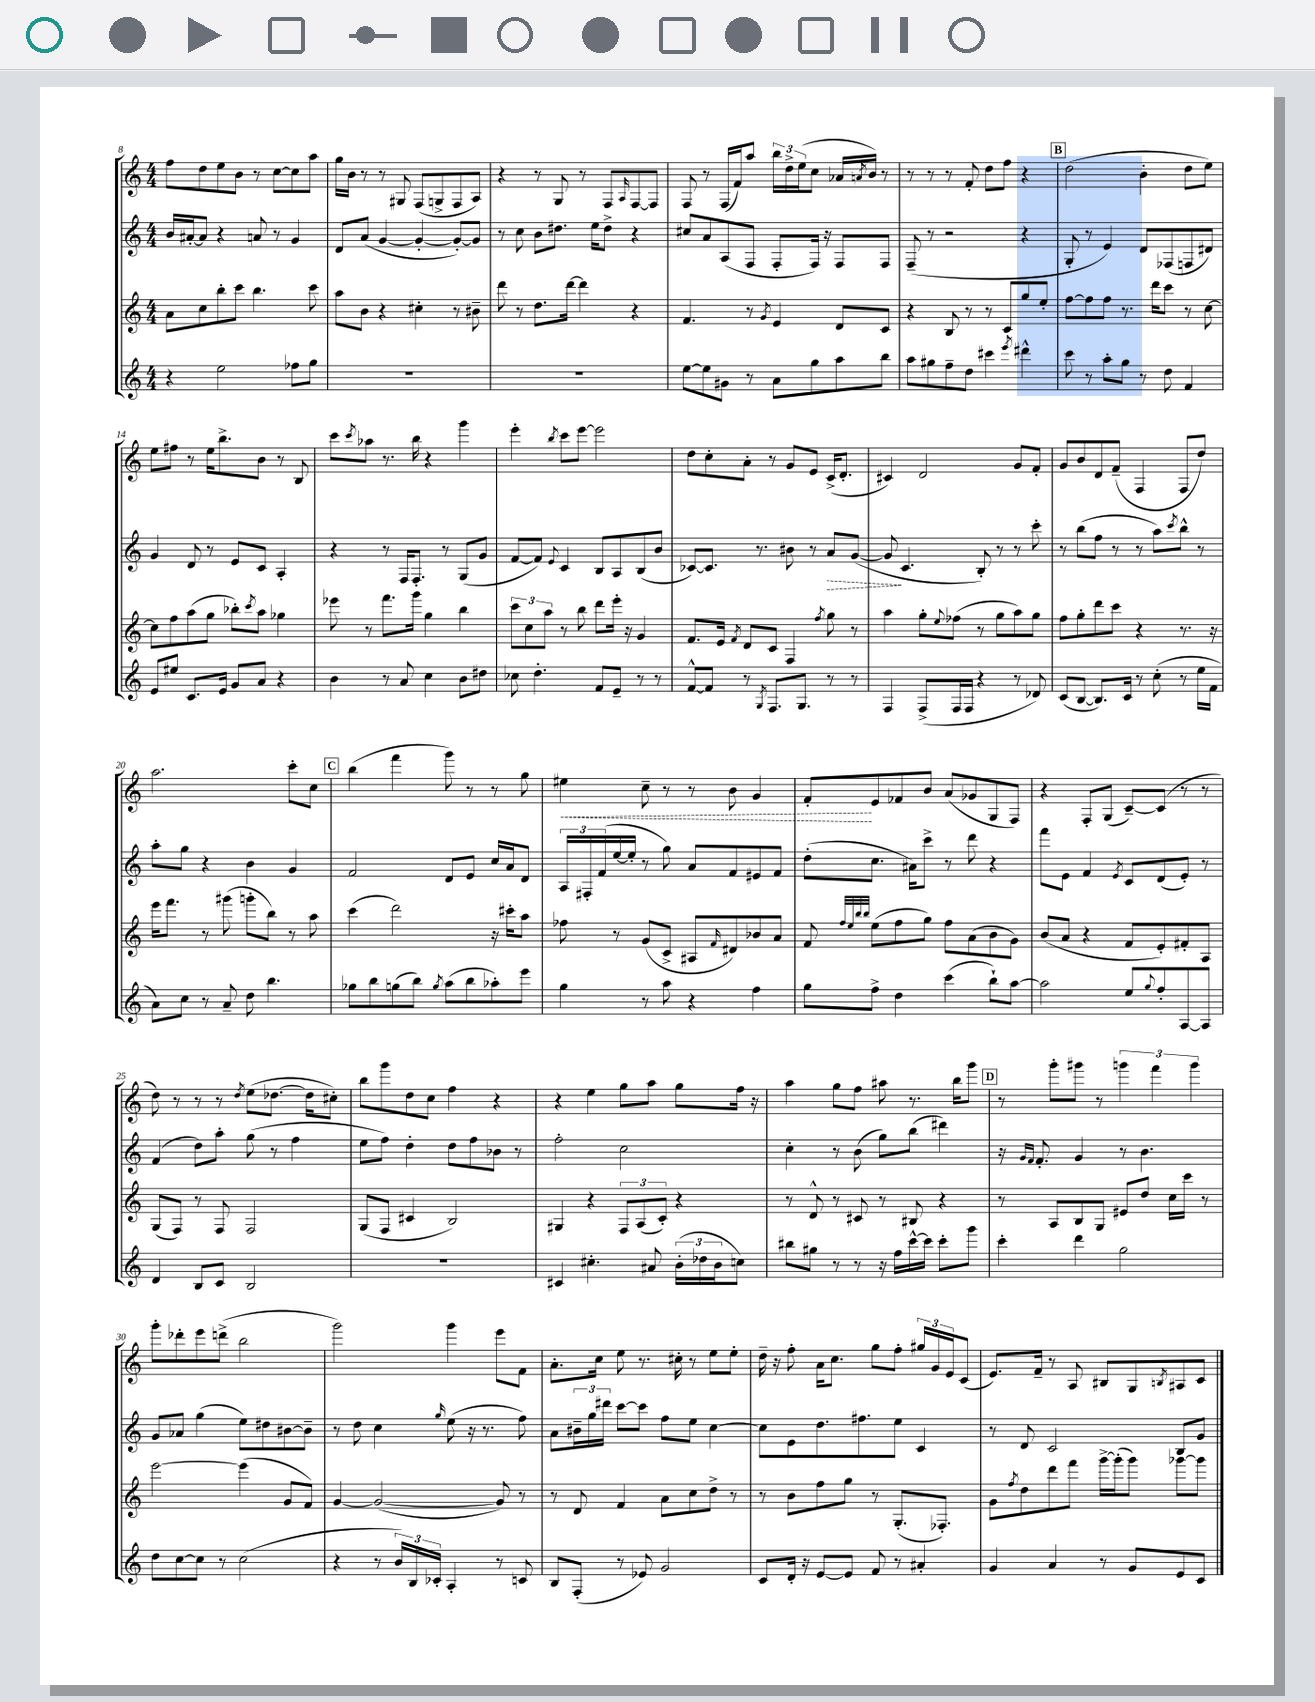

**kern	**kern	**kern	**dynam	**kern	**dynam
*part4	*part3	*part2	*part2	*part1	*part1
*staff4	*staff3	*staff2	*staff2	*staff1	*staff1
*clefG2	*clefG2	*clefG2	*	*clefG2	*
*k[]	*k[]	*k[]	*	*k[]	*
*M4/4	*M4/4	*M4/4	*	*M4/4	*
=8	=8	=8	=8	=8	=8
4r	8a\L	16b/LL	.	8ff\L	.
.	.	[16a#X'/J	.	.	.
.	8cc\	8a#/J]	.	8dd\	.
2ee\	8bb'\	4r	.	8ee\	.
.	8ccc\J	.	.	8b\J	.
.	4.bb\	8an/	.	8r	.
.	.	8r	.	[8cc\L	.
8ff-X\L	.	4g/	.	8cc\]	.
8gg\J	8ccc\	.	.	8aa\J	.
=9	=9	=9	=9	=9	=9
1r	8aa\L	8d/L	.	16gg\LL	.
.	.	.	.	16b\JJ	.
.	8b\J	(8a/J	.	8r	.
.	4r	[4g/	.	8r	.
.	.	.	.	8G#X/	.
.	4cc#X'\	4g'/_	.	(8F/L	.
.	.	.	.	8Gn^/	.
.	8r	8g'/L_)	.	8F/	.
.	8b#X~\	8g/J]	.	8A/J)	.
=10	=10	=10	=10	=10	=10
1r	8ddd\	8r	.	4r	.
.	8r	8cc\	.	.	.
.	8.dd\L	8b\L	.	8r	.
.	.	8.dd#X\J	.	8G/	.
.	[16ddd\Jk	.	.	.	.
.	4ddd\]	.	.	8r	.
.	.	16ee\KL	.	.	.
.	.	8dd#^\J	.	8F/L	.
.	.	.	.	16qqA/	.
.	4r	4r	.	[8F/	.
.	.	.	.	8F/J]	.
=11	=11	=11	=11	=11	=11
[8ee\L	4.f/	8cc#X/L	.	8F/	.
8ee\]	.	8a/	.	8r	.
8g#X\J	.	(8A/	.	(16F/LL	.
.	.	.	.	16f/J)	.
8r	8r	8F/J	.	8aa/J	.
.	8qg/	.	.	.	.
8a\L	4e/	8F'/L	.	24bb\LL	.
.	.	.	.	24dd^\	.
.	.	.	.	(24ee\J	.
8gg\	.	16F/Jk)	.	8cc\J	.
.	.	16r	.	.	.
8aa\	8d/L	8F/L	.	16a-X/LL	.
.	.	.	.	8qan/	.
.	.	.	.	16b/JJ)	.
8bb\J	8c/J	8F/J	.	8r	.
=12	=12	=12	=12	=12	=12
8aa\L	4r	(8F~/	.	8r	.
8gg#X\	.	8r	.	8r	.
8ff~\	8B/	2r	.	8r	.
8dd\J	8r	.	.	8f'/	.
4ccc#X\	8r	.	.	8dd\L	.
.	8c/L	.	.	8ff\J	.
8qeee/	.	.	.	.	.
4ddd#X^^\	8gg/	4r	.	4r	.
.	8ee'/J	.	.	.	.
!!LO:REH:place=s1:t=B
=13	=13	=13	=13	=13	=13
8ccc\	[8ff\L	8G'/	.	(2dd\	.
8r	8ff\]	8r	.	.	.
8aa'\L	8ff\J	4e/)	.	.	.
8gg\J	8.r	.	.	.	.
8r	.	8d/L	.	4b'\	.
.	16ddd\KL	.	.	.	.
8dd\	8ccc\J	(8F-X/	.	.	.
4f/	8r	8Fn/	.	8dd\L	.
.	[8cc\	8d#X/J)	.	8ee\J)	.
!!LO:LB:g=z
=14	=14	=14	=14	=14	=14
8e/L	8cc\L]	4g/	.	8ee\L	.
8ee#X/J	8ff\	.	.	8ff#X\J	.
8.c/L	(8aa\	8d/	.	8r	.
.	8gg\J	8r	.	16ee\KL	.
16e/Jk	.	.	.	8.bb^\	.
8g/L	8bb-X'\L)	8e/L	.	.	.
.	8qccc/	.	.	.	.
8a/J	8aa\J	8c/J	.	8b\J	.
4r	4gg-X\	4A'/	.	8r	.
.	.	.	.	8B/	.
=15	=15	=15	=15	=15	=15
4b\	8eee-X\	4r	.	8ccc\L	.
.	.	.	.	8qccc/	.
.	8r	.	.	8aa-X\J	.
8r	8.fff\L	8r	.	8.r	.
8a/	.	16F/KL	.	.	.
.	16ggg\Jk	8.F'/J	.	16bb\	.
4cc\	4gg\	.	.	4r	.
.	.	8r	.	.	.
8b\L	4bb\	(8G/L	.	4ggg\	.
8dd#X\J	.	8g/J	.	.	.
=16	=16	=16	=16	=16	=16
8cc-X\	12ccc\L	[8f/L	.	4eee'\	.
.	12cc\	.	.	.	.
4.dd'\	.	8f/J])	.	.	.
.	12aa\J	.	.	.	.
.	.	8qqe/	.	8qbb/	.
.	8r	4c/	.	8ccc\L	.
.	8bb\	.	.	[8eee\J	.
8f/L	8ddd\L	8B/L	.	2eee\]	.
8e~/J	16eee'\Jk	8A/	.	.	.
.	16r	.	.	.	.
8r	4g/	(8B/	.	.	.
8r	.	8b/J	.	.	.
=17	=17	=17	=17	=17	=17
[8f^^/L	8.f/L	[8c-X/L)	.	8dd\L	.
8f/J]	.	8.c-/J]	.	8cc'\	.
.	16e/Jk	.	.	.	.
.	8qf/	.	.	.	.
8r	8d/L	.	.	8a'\J	.
.	.	8.r	.	.	.
8qG/	.	.	.	.	.
8.F/L	8c/J	.	.	8r	.
.	4F/	8b#X\	.	8g/L	.
8.G/J	.	.	.	.	.
.	.	8r	.	8e/J	.
.	8qff/	.	.	.	.
!	!	!	!LO:HP:b	!	!
8r	8gg\	8a/L	>	(16c^/KL	.
.	.	.	.	8.d'/J	.
8r	8r	([8g/J	.	.	.
=18	=18	=18	=18	=18	=18
4F/	4aa\	8g/]	.	4c#X/)	.
.	.	4.c/	]	.	.
(8F^/L	8gg'\L	.	.	2d/	.
.	8qqee/	.	.	.	.
16F/L	(8ff-X\J	.	.	.	.
16F/JJ	.	.	.	.	.
4r	8r	8B'/)	.	.	.
.	8gg\L	8r	.	.	.
8r	8aa\)	8r	.	8g/L	.
8d-X/)	8gg\J	8ccc'\	.	8f'/J	.
=19	=19	=19	=19	=19	=19
(8c/L	8ff\L	8r	.	8g/L	.
[8B/J	8gg'\	(8bb\L	.	8b/	.
8.B/L])	8ddd\	8ff\J	.	8d/	.
.	8ccc\J	8r	.	(8f~/J	.
16c/Jk	.	.	.	.	.
8r	4r	8r	.	4F/	.
(8cc'\	.	8aa\L)	.	.	.
.	.	8qccc/	.	.	.
8r	8.r	8bb^^\J	.	8F/L	.
16ee\LL	.	8r	.	8dd/J)	.
16f\JJ	16r	.	.	.	.
!!LO:LB:g=z
=20	=20	=20	=20	=20	=20
8a\L)	16eee\KL	8aa'\L	.	2.aa\	.
.	8.fff\J	.	.	.	.
8cc\J	.	8gg\J	.	.	.
8r	8r	4r	.	.	.
8a~/	(8ggg#X\	.	.	.	.
8dd\	8gggn'\L	4b\	.	.	.
4.bb\	8bb\J)	.	.	.	.
.	8r	4g/	.	8ccc'\L	.
.	8aa\	.	.	8cc\J	.
!!LO:REH:place=s1:t=C
=21	=21	=21	=21	=21	=21
8gg-X\L	(4ccc\	2f/	.	(4bb\	.
8bb\	.	.	.	.	.
(8ggn\	2ddd\)	.	.	4fff\	.
8bb\J)	.	.	.	.	.
8qgg/	.	.	.	.	.
(8aa\L	.	8d/L	.	8ggg\)	.
8bb\	.	8e/J	.	8r	.
8aa-X'\)	16r	16cc/LL	.	8r	.
.	16ccc#X'\KL	16a/J	.	.	.
8eee\J	8aa\J	8d/J	.	8gg\	.
=22	=22	=22	=22	=22	=22
!	!	!	!	!	!LO:HP:b
4gg\	8ff-X\	24A/LL	.	4ee#X\	<
.	.	24F#X'/	.	.	.
.	.	(24f/	.	.	.
.	8r	[16ee/	.	.	.
.	.	16ee'/JJ]	.	.	.
8r	(8g/L	8r	.	8cc~\	.
8aa\	8c^/J	8gg\)	.	8r	.
4r	8A#X/L	8a/L	.	8r	.
.	16qqf/	.	.	.	.
.	8d#X/)	8f/	.	8b\	.
4ff\	8b-X/	8e#X/	.	4g/	.
.	8a/J	8f/J	.	.	.
=23	=23	=23	=23	=23	=23
8gg\L	8f/	(8dd'\L	.	8f'/L	.
.	32qqff/LLL	.	.	.	.
.	32qqee/	.	.	.	.
.	32qqbb/	.	.	.	.
.	32qqbb/JJJ	.	.	.	.
8ff^\J	(8ee\L	8.cc\J	.	8e/	[
4dd\	8ff\	.	.	8f-X/	.
.	.	16a#X\KL)	.	.	.
.	8gg\J)	8ccc^\J	.	8b/J	.
(4ccc\	8ff\L	8r	.	(8a/L	.
.	(8a\	8ddd\	.	8g-X/	.
8bb`\L)	8b\	4r	.	8G/	.
[8aa\J	8g\J)	.	.	8F/J)	.
=24	=24	=24	=24	=24	=24
2aa\]	(8b/L	8fff\L	.	4r	.
.	8a/J	8e\J	.	.	.
.	4r	4f/	.	8F'/L	.
.	.	.	.	(8G/J	.
.	.	8qe/	.	.	.
8ee/L	8f/L	8c/L	.	[8c~/L)	.
8qqgg/	.	.	.	.	.
8ff'/	8e'/)	(8d/	.	(8c/J]	.
[8A/	8f#X'/	8e'/J)	.	8r	.
8A/J]	8A/J	8r	.	8r	.
!!LO:LB:g=z
=25	=25	=25	=25	=25	=25
4d/	(8G/L	(4f/	.	8dd\)	.
.	8F/J)	.	.	8r	.
8B/L	8r	8dd\L)	.	8r	.
8c/J	8F/	8aa'\J	.	8r	.
.	.	.	.	8qdd/	.
2B/	2F/	(8gg\	.	(8ee\L	.
.	.	8r	.	[8.dd-X\J	.
.	.	4ff\	.	.	.
.	.	.	.	16dd-\KL]	.
.	.	.	.	8cc#X'\J)	.
=26	=26	=26	=26	=26	=26
1r	(8G/L	8ee\L	.	8bb\L	.
.	8F/J	8ff\J)	.	8ggg\	.
.	4c#X/	4dd'\	.	8dd\	.
.	.	.	.	8cc\J	.
.	2B/)	8dd\L	.	4ff\	.
.	.	8ff\	.	.	.
.	.	8b-X\J	.	4r	.
.	.	8r	.	.	.
=27	=27	=27	=27	=27	=27
4c#X/	4G#X/	2ff'\	.	4r	.
4.cc#X'\	4r	.	.	4ee\	.
.	12F/L	2cc\	.	8gg\L	.
.	(12A/	.	.	.	.
8a#X/	.	.	.	8aa\J	.
.	12c'/J)	.	.	.	.
(24b'\LL	4r	.	.	8gg\L	.
24dd-X\	.	.	.	.	.
24b\J	.	.	.	.	.
8ccn\J)	.	.	.	16ff\Jk	.
.	.	.	.	16r	.
=28	=28	=28	=28	=28	=28
8bb#X\L	8r	4cc'\	.	4aa\	.
8gg#X\J	8d^^/	.	.	.	.
8r	8r	8r	.	8gg\L	.
8r	8c#X/	(8b\	.	8ff\J	.
16r	8r	8gg\L)	.	8aa#X\	.
16ff\LL	.	.	.	.	.
[16ccc^^\	8B#X/	(8bb\J	.	8.r	.
16ccc\JJ]	.	.	.	.	.
8ccc'\L	4r	4ddd#X\)	.	.	.
.	.	.	.	16bb\KL	.
8ggg\J	.	.	.	8ggg\J	.
!!LO:REH:place=s1:t=D
=29	=29	=29	=29	=29	=29
4ccc'\	8r	16r	.	8r	.
.	.	16qqg/LL	.	.	.
.	.	16qqf/JJ	.	.	.
.	.	8.f'/	.	.	.
.	8A/L	.	.	8ggg'\L	.
4ddd\	8B/	4g/	.	8ggg#X\J	.
.	8G/J	.	.	8r	.
2gg\	8e#X/L	8r	.	6gggn\	.
.	8dd/J	4.b\	.	.	.
.	.	.	.	6fff\	.
.	16cc\LL	.	.	.	.
.	16ccc\JJ	.	.	.	.
.	.	.	.	6ggg\	.
.	8r	.	.	.	.
!!LO:LB:g=z
=30	=30	=30	=30	=30	=30
8dd\L	[2eee\	8g/L	.	8ggg'\L	.
[8cc\	.	8a-X/J	.	8ddd-X'\	.
8cc\J]	.	(4gg\	.	8eee\	.
8r	.	.	.	(8dddn^\J	.
(2cc\	(4eee\]	8ee\L)	.	2bb\	.
.	.	8dd#X\	.	.	.
.	8g/L	[8b#X\	.	.	.
.	8f/J)	8b#~\J]	.	.	.
=31	=31	=31	=31	=31	=31
4r	[4g/	8r	.	2ggg\)	.
.	.	8dd\	.	.	.
8r	(2g/_	4cc\	.	.	.
24b/LL)	.	.	.	.	.
24B/	.	.	.	.	.
24c-X'/JJ	.	.	.	.	.
.	.	16qqgg/	.	.	.
4A'/	.	(8ee\	.	4ggg\	.
.	.	16r	.	.	.
.	.	8.r	.	.	.
8r	8g/])	.	.	8eee\L	.
8cn/	8r	8ff\)	.	8f\J	.
=32	=32	=32	=32	=32	=32
8B/L	8r	8a\L	.	8.a'\L	.
(8F'/J	8d/	24b#X~\L	.	.	.
.	.	24gg\	.	.	.
.	.	.	.	16cc\Jk	.
.	.	24ddd#X\JJ	.	.	.
8r	4f/	[8ccc\L	.	8ee\	.
8e-X/)	.	8ccc\J]	.	8.r	.
2g/	8a\L	8ff\L	.	.	.
.	.	.	.	16cc#X'\	.
.	8cc\	8ee\J	.	8r	.
.	8dd^\J	[4cc\	.	8ee\L	.
.	8r	.	.	8ee'\J	.
=33	=33	=33	=33	=33	=33
8c/L	8r	8cc\L]	.	16dd~\	.
.	.	.	.	16r	.
16d'/Jk	8b\L	8e\	.	8ff'\	.
16r	.	.	.	.	.
[8e/L	8ff\	8.dd\	.	16a\KL	.
.	.	.	.	8.cc\J	.
8e/J]	8gg\J	.	.	.	.
.	.	8.ff#X\	.	.	.
8f/	8r	.	.	8gg\L	.
8r	(8.G'/L	8ee\J	.	8ff'\J	.
4a#X'/	.	4c/	.	24gg#X/LL	.
.	.	.	.	24g/	.
.	8.F-X'/J)	.	.	.	.
.	.	.	.	24e/J	.
.	.	.	.	(8c/J	.
=34	=34	=34	=34	=34	=34
4g/	8g\L	8r	.	8.e/L)	.
.	8qff/	.	.	.	.
.	8dd\	8d/	.	.	.
.	.	.	.	16f~/Jk	.
4a/	8ddd\	2c/	.	8r	.
.	8fff\J	.	.	8A/	.
8r	[16ggg^\LL	.	.	8B#X/L	.
.	(16ggg'\J]	.	.	.	.
8g/L	8ggg\J)	.	.	8G/	.
.	.	.	.	8qBn/	.
8e/	[8ggg-X\L	8B/L	.	8A#X/	.
8c/J	8ggg-\J]	8g/J	.	8c/J	.
==	==	==	==	==	==
*-	*-	*-	*-	*-	*-
